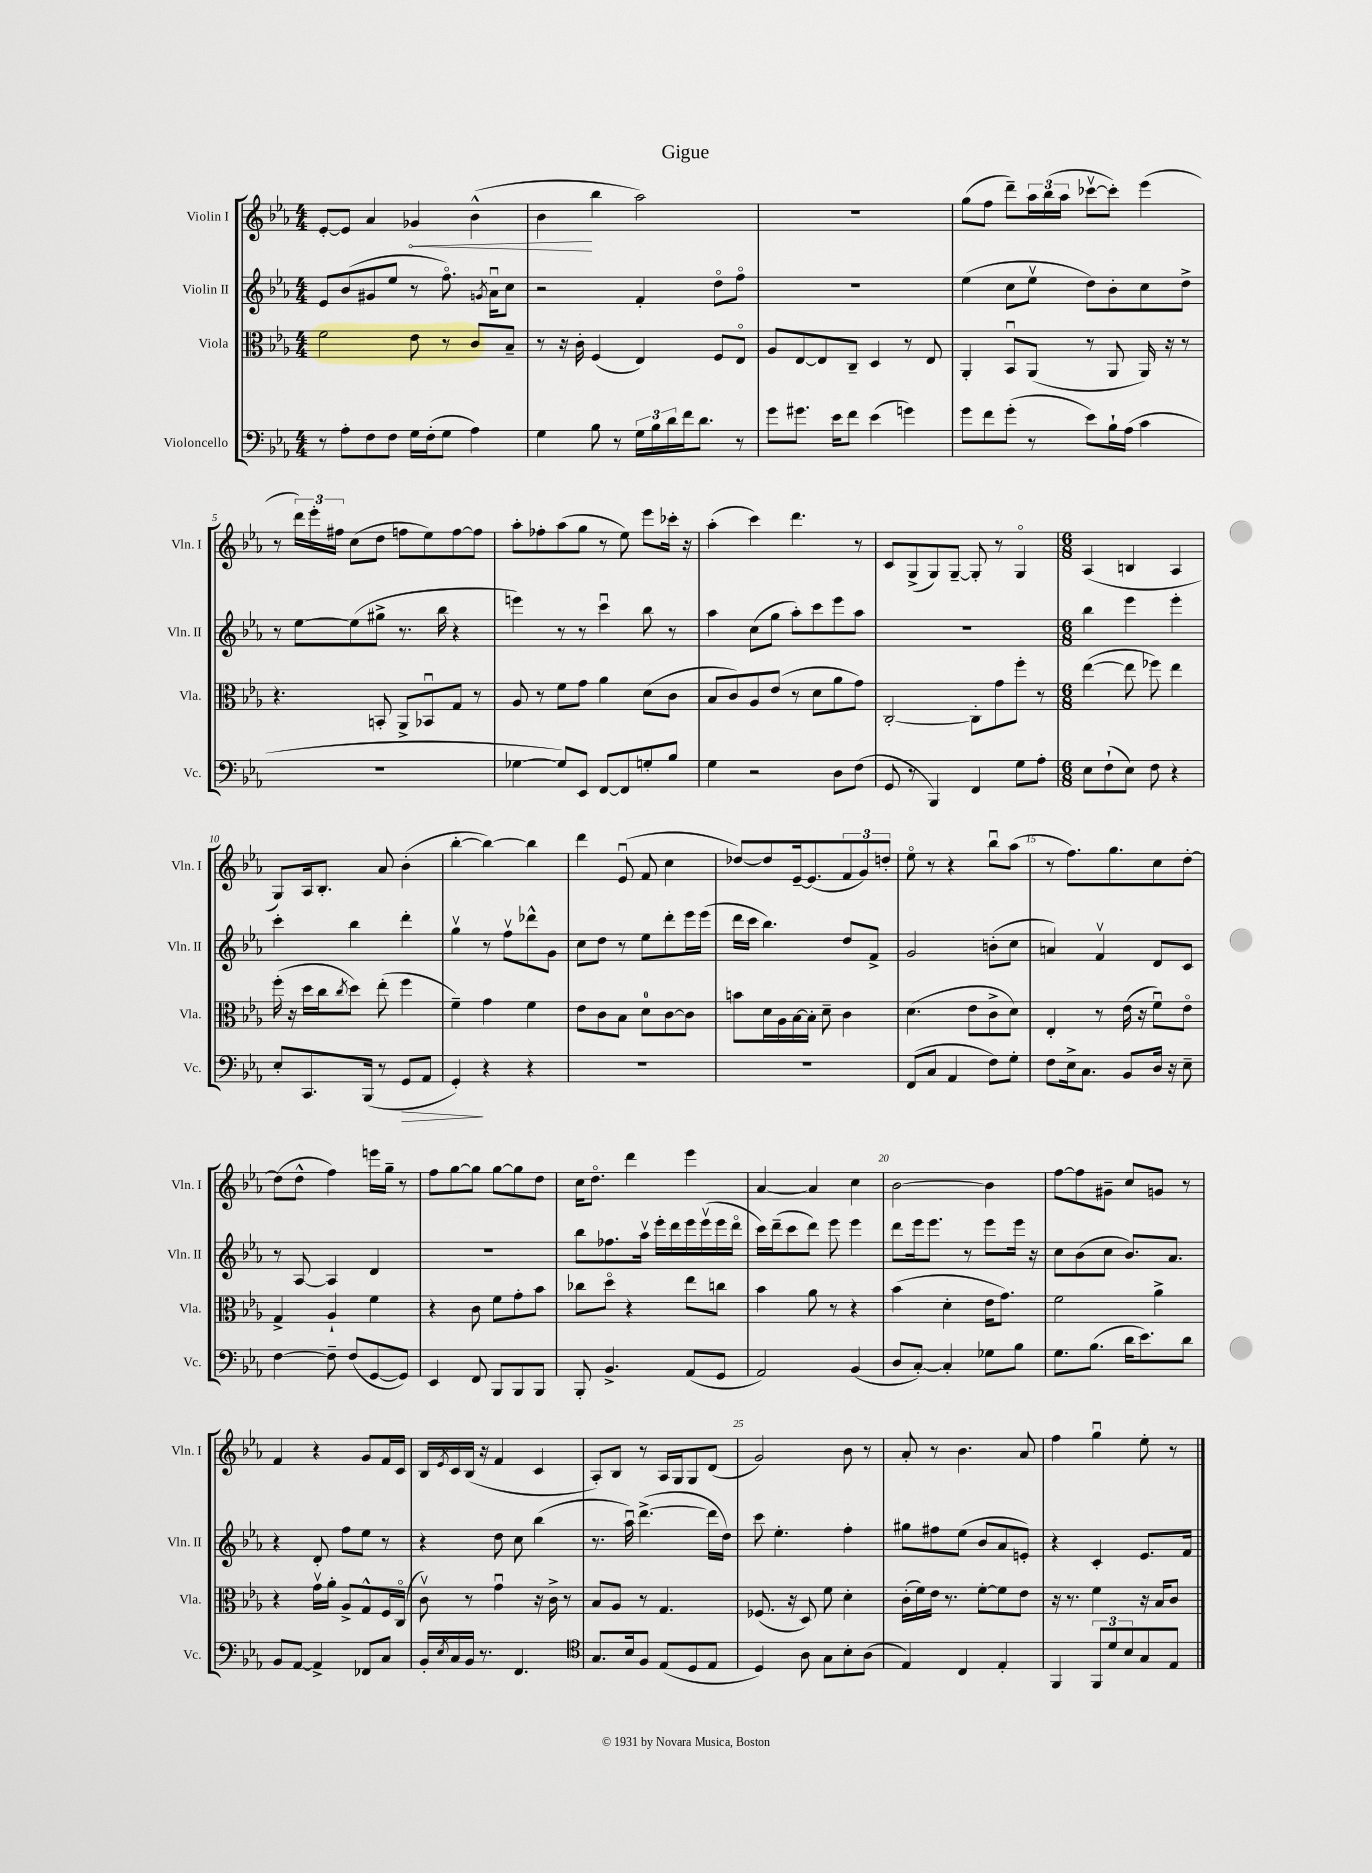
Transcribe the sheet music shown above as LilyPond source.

\header { title = "Gigue" }
<<
\new StaffGroup <<
\new Staff = "s0" \with { instrumentName = "Violin I" shortInstrumentName = "Vln. I" } {
    \clef treble \key ees \major \numericTimeSignature \time 4/4
    ees'8~-. ees'8 aes'4 \once \override Hairpin.circled-tip = ##t ges'4\< bes'4-^( |
    bes'4\! bes''4 aes''2) |
    r1 |
    g''8( f''8 d'''8--) \tuplet 3/2 { aes''16 bes''16( aes''16 } ces'''8~\upbow ces'''8-.) ees'''4( |
    r8 \tuplet 3/2 { d'''16) ees'''16-. fis''16 } c''8( d''8 f''8 ees''8) f''8~ f''8 |
    aes''8-. fes''8-. aes''8( g''8 r8 ees''8) ees'''8 ces'''16-. r16 |
    aes''4-.( c'''4) d'''4. r8 |
    c'8 g8->( g8) g8~-- g8-. r8 g4\flageolet |
    \numericTimeSignature \time 6/8 aes4( b4 aes4 |
    g8) aes16 bes8.-. aes'8 bes'4-.( |
    bes''4~-. bes''4~) bes''4 |
    d'''4 ees'8\downbow( f'8 c''4 |
    des''8~) des''8 ees'16~-- ees'8.( \tuplet 3/2 { f'8 g'8) d''8-. } |
    ees''8\flageolet r8 r4 bes''8\downbow aes''8( |
    r8 f''8.) g''8. c''8 d''8~-. |
    d''8( d''8-^ f''4) e'''16 g''16-- r8 |
    f''8 g''8~ g''8 g''8~ g''8 d''8 |
    c''16 d''8.\flageolet d'''4 ees'''4 |
    aes'4~ aes'4 c''4 |
    bes'2~ bes'4 |
    f''8~ f''8 gis'8-- c''8 g'8 r8 |
    f'4 r4 g'8 f'16 c'16 |
    bes16 \acciaccatura { ees'8 } c'16 bes16( r16 f'4 c'4 |
    aes8-.) bes8 r8 aes16 g16 g8 d'8( |
    g'2) bes'8 r8 |
    aes'8-. r8 bes'4. aes'8 |
    f''4 g''4\downbow ees''8-. r8 \bar "|." |
}
\new Staff = "s1" \with { instrumentName = "Violin II" shortInstrumentName = "Vln. II" } {
    \clef treble \key ees \major \numericTimeSignature \time 4/4
    ees'8 bes'8( gis'8 ees''8 r8 f''8.\flageolet) \acciaccatura { g'8 } aes'16\downbow c''8 |
    r2 f'4-. d''8\flageolet f''8\flageolet |
    R1 |
    ees''4( c''8 ees''8\upbow d''8) bes'8-. c''8 d''8-> |
    r8 ees''8~ ees''8( gis''8-> r8. bes''16 r4 |
    e'''4) r8 r8 c'''4\downbow bes''8 r8 |
    aes''4 c''8( g''8 aes''8-.) c'''8 ees'''8 aes''8 |
    r1 |
    \numericTimeSignature \time 6/8 bes''4 ees'''4 ees'''4-. |
    c'''4-. bes''4 d'''4-. |
    g''4\upbow r8 f''8\upbow des'''8-^ g'8 |
    c''8 d''8 r8 ees''8 d'''8-. ees'''16 ees'''16( |
    d'''16 c'''16 bes''4.) d''8 f'8-> |
    g'2 b'8-.( c''8 |
    a'4) f'4\upbow d'8 c'8 |
    r8 aes8~ aes4 d'4 |
    R2. |
    bes''8 fes''8. aes''16\upbow ees'''16-. d'''16 ees'''16 ees'''16\upbow( ees'''16 d'''16\flageolet |
    c'''16) d'''16--( c'''8 d'''8) ees'''8 ees'''4 |
    d'''8 ees'''16 ees'''8. r8 ees'''8 ees'''16 r16 |
    c''8 bes'8( c''8 bes'8.) aes'8. |
    r4 d'8-. f''8 ees''8 r8 |
    r4 d''8 c''8 bes''4( |
    r8. aes''16\downbow) d'''4.~->( d'''16 d''16) |
    c'''8 ees''4.-. f''4-. |
    gis''8 fis''8 ees''8( bes'8 aes'8 e'8-.) |
    r4 c'4-. ees'8. f'16 \bar "|." |
}
\new Staff = "s2" \with { instrumentName = "Viola" shortInstrumentName = "Vla." } {
    \clef alto \key ees \major \numericTimeSignature \time 4/4
    f'2 ees'8 r8 c'8 bes8-- |
    r8 r16 c'16-. f4( ees4) f8 ees8\flageolet |
    aes8 ees8~ ees8 c8-- d4 r8 ees8 |
    aes,4-. bes,8\downbow aes,8( r8 aes,8 aes,16) r16 r8 |
    r4. b,8-. aes,8-> bes,8\downbow g8 r8 |
    aes8 r8 f'8 g'8 aes'4 d'8( c'8 |
    bes8 c'8) aes8 ees'8( r8 d'8 aes'8 g'8) |
    c2~-. c8-. g'8 f''8-. r8 |
    \numericTimeSignature \time 6/8 ees''4~( ees''8 fes''8) ees''4 |
    f''16-.( r16 d''16 c''16 \acciaccatura { c''8 } d''8) ees''8-.( f''4 |
    f'4--) g'4 f'4 |
    ees'8 c'8 bes8 d'8-0 c'8~ c'8 |
    b'8 d'16 aes16 bes16~ bes16-. d'8-- c'4 |
    d'4.( ees'8 c'8-> d'8) |
    ees4-. r8 ees'16( r16 f'8\downbow) ees'8\flageolet |
    g4-> aes4-! f'4 |
    r4 c'8 f'8 g'8-. bes'8 |
    ces''8 d''8\flageolet r4 ees''8 c''8 |
    bes'4 aes'8 r8 r4 |
    bes'4( d'4-. ees'16 g'8.) |
    f'2 aes'4-> |
    r4 g'16\upbow aes'16-. aes8-> g8-^ f16 c16\flageolet( |
    c'8\upbow) r8 g'4\downbow r16 c'16-> r8 |
    bes8 aes8 r8 g4. |
    fes8.( r16 d8) f'8 d'4-. |
    c'16-.( f'16) ees'16 r8. f'8~-. f'8 ees'8 |
    r16 r8. f'4 r16 bes16 c'8 \bar "|." |
}
\new Staff = "s3" \with { instrumentName = "Violoncello" shortInstrumentName = "Vc." } {
    \clef bass \key ees \major \numericTimeSignature \time 4/4
    r8 aes8-. f8 f8 g16 f16-.( g8 aes4) |
    g4 bes8 r8 \tuplet 3/2 { g16 bes16 d'16 } f'16 d'8. r8 |
    g'8 gis'8. ees'16 f'8 ees'4( g'4) |
    g'8 f'8 g'8-.( r8 ees'8) bes16-! aes16( c'4 |
    R1 |
    ges4~ ges8) ees,8 f,8~ f,8 g8-. bes8 |
    g4 r2 d8 f8( |
    g,8 r8 bes,,4) f,4 g8 aes8-. |
    \numericTimeSignature \time 6/8 ees8 f8-!( ees8) f8 r4 |
    ees8-. c,8. bes,,16( r8 g,8\> aes,8 |
    g,4-.\!) r4 r4 |
    R2. |
    R2. |
    f,8( c8 aes,4 f8) g8-. |
    f8 ees16-> c8. bes,8 d16 r16 ees8-- |
    f4~ f8-- f8( g,8~ g,8) |
    ees,4 f,8 bes,,8 bes,,8 bes,,8 |
    bes,,8-. bes,4.-> aes,8( g,8 |
    aes,2) bes,4( |
    d8 c8~-.) c4-. ges8 bes8 |
    g8. bes8.( d'16 ees'8.) d'8 |
    bes,8 aes,8~ aes,4-> fes,8 c8 |
    bes,16-. \acciaccatura { ees8 } c16 bes,16 r8. f,4. |
    \clef tenor g8. bes16 f8 ees8( d8 ees8 |
    d4) aes8 g8 bes8-. aes8( |
    ees4) c4 ees4-. |
    f,4 \tuplet 3/2 { f,8 d'8 bes8 } g8 ees8 \bar "|." |
}
>>
>>
\layout { \context { \Score \override BarNumber.break-visibility = ##(#f #t #t) barNumberVisibility = #(every-nth-bar-number-visible 5) } }
